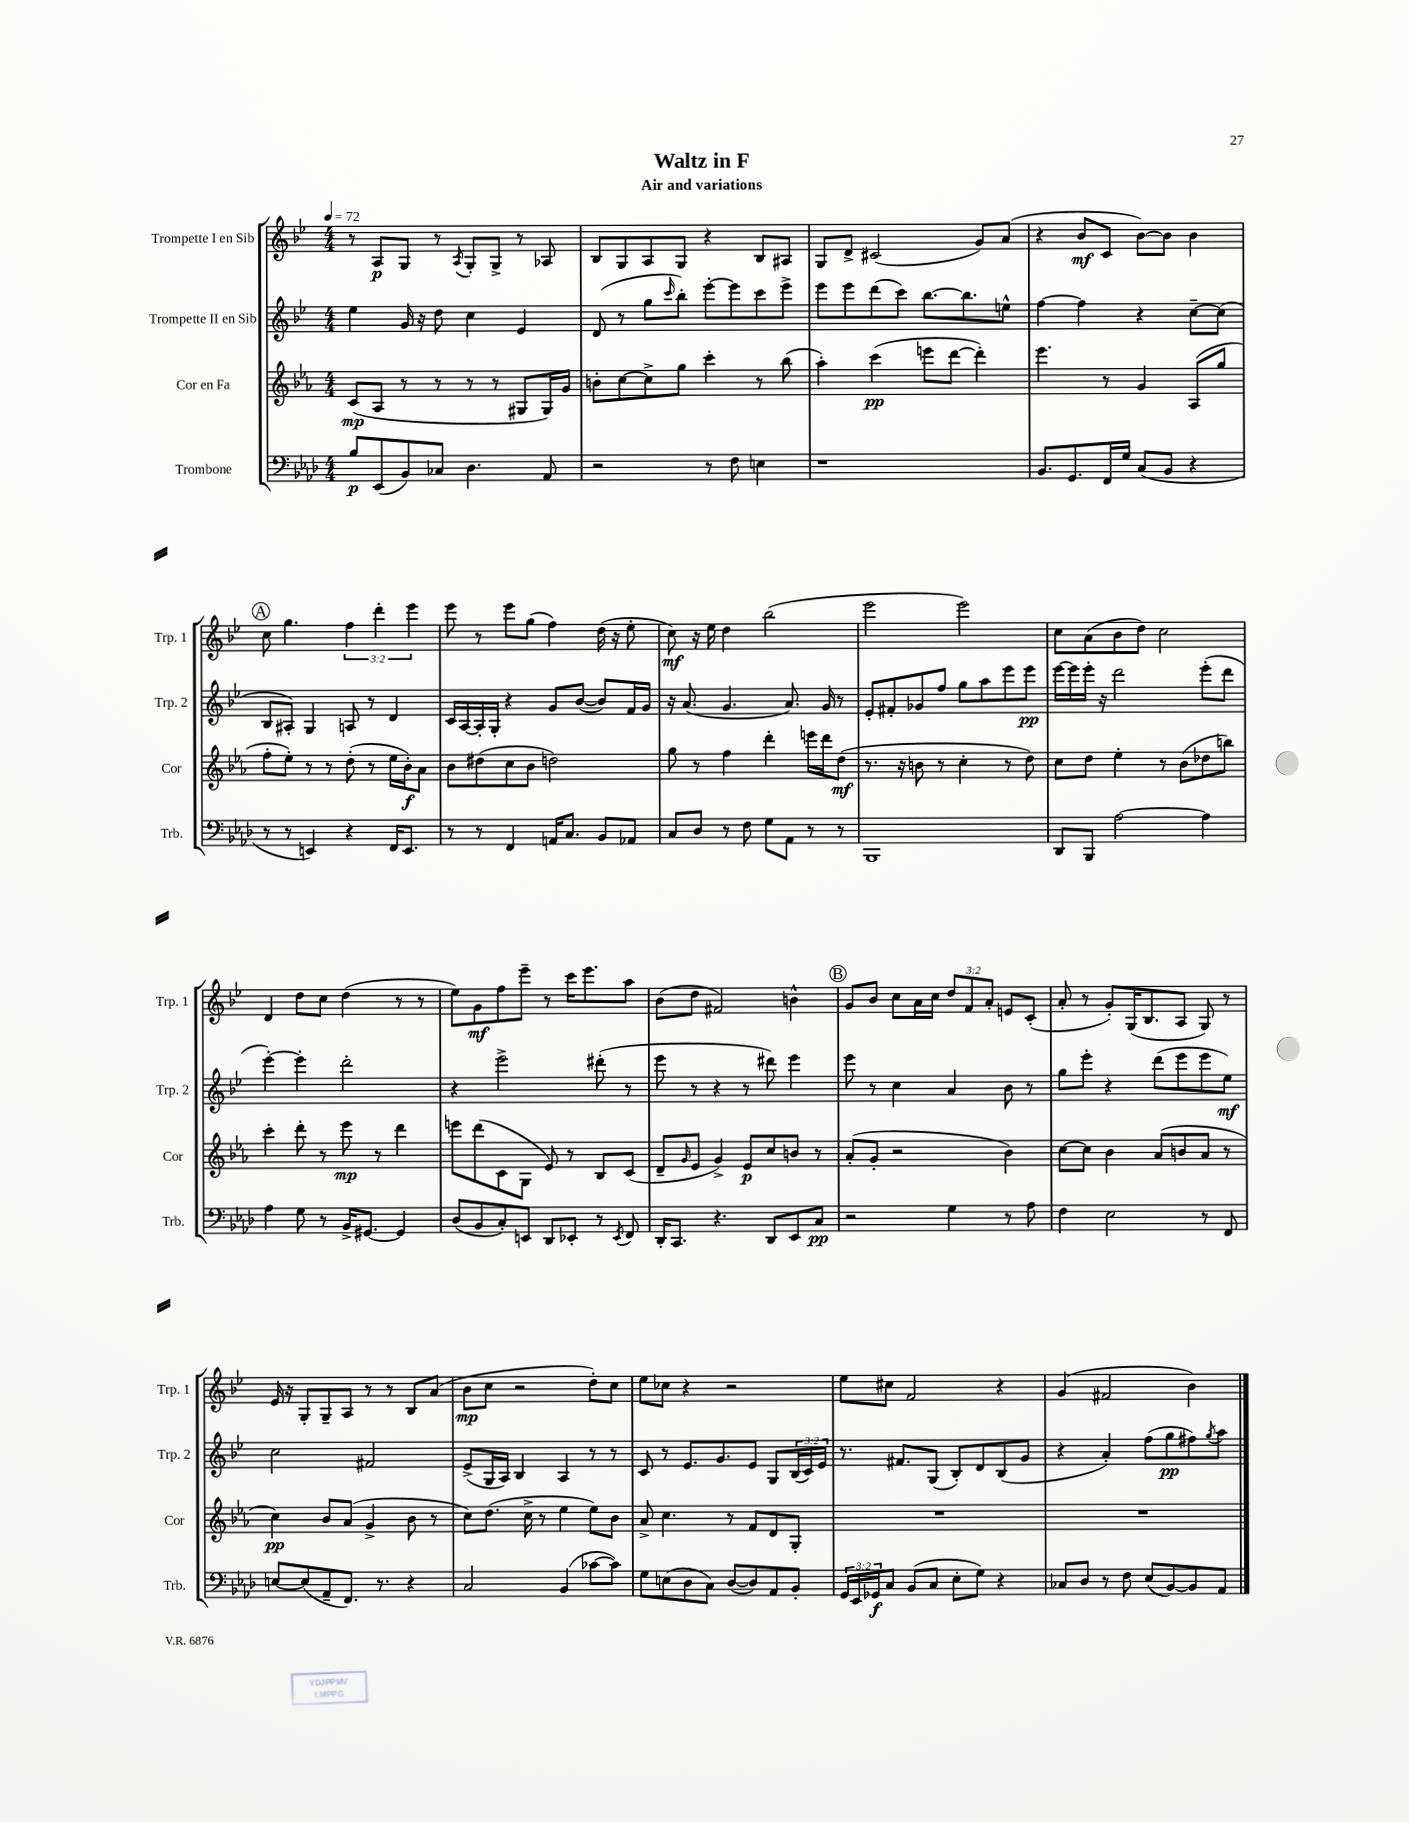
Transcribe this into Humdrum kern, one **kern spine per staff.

**kern	**dynam	**kern	**dynam	**kern	**dynam	**kern	**dynam
*part4	*part4	*part3	*part3	*part2	*part2	*part1	*part1
*staff4	*staff4	*staff3	*staff3	*staff2	*staff2	*staff1	*staff1
*I"Trombone	*	*I"Cor en Fa	*	*I"Trompette II en Sib	*	*I"Trompette I en Sib	*
*I'Trb.	*	*I'Cor	*	*I'Trp. 2	*	*I'Trp. 1	*
*clefF4	*	*clefG2	*	*clefG2	*	*clefG2	*
*k[b-e-a-d-]	*	*k[b-e-a-]	*	*k[b-e-]	*	*k[b-e-]	*
*M4/4	*	*M4/4	*	*M4/4	*	*M4/4	*
*MM72	*	*MM72	*	*MM72	*	*MM72	*
=1	=1	=1	=1	=1	=1	=1	=1
8B-/L	p	(8c/L	mp	4ee-\	.	8r	.
(8EE-/	.	8A-/J	.	.	.	8A/L	p
8BB-/)	.	8r	.	16g/	.	8G/J	.
.	.	.	.	16r	.	.	.
8C-X/J	.	8r	.	8dd\	.	8r	.
.	.	.	.	.	.	8qA/	.
4.D-\	.	8r	.	4cc\	.	8G'/L	.
.	.	8r	.	.	.	8G^/J	.
.	.	8G#X/L	.	4e-/	.	8r	.
8AA-/	.	16G#/L)	.	.	.	8A-X/	.
.	.	16g/JJ	.	.	.	.	.
=2	=2	=2	=2	=2	=2	=2	=2
2r	.	8bn'\L	.	(8d/	.	8B-/L	.
.	.	[8cc\	.	8r	.	8G/	.
.	.	8cc^\]	.	8gg\L	.	8A/	.
.	.	.	.	16qqccc/	.	.	.
.	.	8gg\J	.	8bb-'\J)	.	8G/J	.
8r	.	4ccc'\	.	[8eee-'\L	.	4r	.
8F\	.	.	.	8eee-\]	.	.	.
4En\	.	8r	.	8ccc\	.	8B-/L	.
.	.	(8bb-\	.	8eee-^\J	.	8A#X/J	.
=3	=3	=3	=3	=3	=3	=3	=3
1r	.	4aa-'\)	.	8eee-\L	.	8G/L	.
.	.	.	.	8eee-\	.	8d^/J	.
.	.	(4ccc\	pp	(8ddd\	.	(2c#X/	.
.	.	.	.	8ccc\J)	.	.	.
.	.	8eeen\L	.	[8.bb-\L	.	.	.
.	.	[8ddd\J	.	.	.	.	.
.	.	.	.	8.bb-\]	.	.	.
.	.	4ddd'\])	.	.	.	8g/L)	.
.	.	.	.	8een^^\J	.	(8a/J	.
=4	=4	=4	=4	=4	=4	=4	=4
8.BB-/L	.	4.eee-\	.	[4ff\	.	4r	.
8.GG/	.	.	.	.	.	.	.
.	.	.	.	4ff\]	.	8b-/L	mf
16FF/L	.	8r	.	.	.	8c/J	.
16G/JJ	.	.	.	.	.	.	.
(8C/L	.	4g/	.	4r	.	[8b-\L)	.
8BB-/J	.	.	.	.	.	8b-\J]	.
4r	.	(8A-/L	.	[8cc~\L	.	4b-\	.
.	.	8gg/J	.	(8cc\J]	.	.	.
!!LO:LB:g=z
!!LO:REH:place=s1:t=A
=5	=5	=5	=5	=5	=5	=5	=5
8r	.	8ff'\L	.	8B-/L	.	8cc\	.
8r	.	8ee-'\J)	.	8A#X'/J)	.	4.gg\	.
4EEn/)	.	8r	.	4G/	.	.	.
.	.	8r	.	.	.	.	.
4r	.	(8dd'\	.	8An/	.	6ff\	.
.	.	8r	.	8r	.	.	.
.	.	.	.	.	.	6ddd'\	.
16FF/KL	.	16ee-\LL	.	4d/	.	.	.
8.EE/J	.	16b-'\J)	f	.	.	.	.
.	.	.	.	.	.	6eee-\	.
.	.	8a-\J	.	.	.	.	.
=6	=6	=6	=6	=6	=6	=6	=6
8r	.	8b-\L	.	16c/LL	.	8eee-\	.
.	.	.	.	[16A/	.	.	.
8r	.	(8dd#X\	.	16A'/]	.	8r	.
.	.	.	.	16G'/JJ	.	.	.
4FF/	.	8cc\	.	4r	.	8eee-\L	.
.	.	8b-\J	.	.	.	(8gg\J	.
16AAn/KL	.	2ddn\)	.	8g/L	.	4ff\)	.
8.C/J	.	.	.	.	.	.	.
.	.	.	.	([8b-/J	.	.	.
8BB-/L	.	.	.	8b-/L])	.	(16dd\	.
.	.	.	.	.	.	16r	.
8AA-X/J	.	.	.	16f/L	.	8ee-'\	.
.	.	.	.	16g/JJ	.	.	.
=7	=7	=7	=7	=7	=7	=7	=7
8C/L	.	8gg\	.	16r	.	8cc\)	mf
.	.	.	.	(8.a/	.	.	.
8D-/J	.	8r	.	.	.	16r	.
.	.	.	.	.	.	16ee-\	.
8r	.	4ff\	.	4.g/	.	4dd\	.
8F\	.	.	.	.	.	.	.
8G\L	.	4ddd'\	.	.	.	(2bb-\	.
8AA-\J	.	.	.	8.a/)	.	.	.
8r	.	16eeen\LL	.	.	.	.	.
.	.	16ddd\J	.	16g/	.	.	.
8r	.	(8dd\J	mf	8r	.	.	.
=8	=8	=8	=8	=8	=8	=8	=8
1BBB-	.	8.r	.	8e-'/L	.	2eee-\	.
.	.	.	.	8f#X'/	.	.	.
.	.	16r	.	.	.	.	.
.	.	8bn\	.	8g-X/	.	.	.
.	.	8r	.	8ff/J	.	.	.
.	.	4cc'\	.	8gg\L	.	2eee-\)	.
.	.	.	.	8aa\	.	.	.
.	.	8r	.	8eee-\	.	.	.
.	.	8dd\)	.	8eee-\J	pp	.	.
=9	=9	=9	=9	=9	=9	=9	=9
8DD-/L	.	8cc\L	.	[16eee-\LL	.	8cc\L	.
.	.	.	.	16eee-\]	.	.	.
8BBB-/J	.	8dd\J	.	16eee-'\JJ	.	(8a\	.
.	.	.	.	16r	.	.	.
[2A-\	.	4ee-'\	.	2ddd\	.	8b-\	.
.	.	.	.	.	.	8dd\J)	.
.	.	8r	.	.	.	2cc\	.
.	.	(8b-\L	.	.	.	.	.
4A-\]	.	8dd-X\	.	(8eee-'\L	.	.	.
.	.	8bbn\J)	.	8ddd\J	.	.	.
!!LO:LB:g=z
=10	=10	=10	=10	=10	=10	=10	=10
4A-\	.	4ccc'\	.	[4eee-'\)	.	4d/	.
8G\	.	8ddd'\	.	4eee-'\]	.	8dd\L	.
8r	.	8r	.	.	.	8cc\J	.
16BB-^/KL	.	8eee-\	mp	2ddd'\	.	(4dd\	.
[8.GG#X/J	.	.	.	.	.	.	.
.	.	8r	.	.	.	.	.
4GG#/]	.	4ddd\	.	.	.	8r	.
.	.	.	.	.	.	8r	.
=11	=11	=11	=11	=11	=11	=11	=11
(8D-/L	.	8eeen\L	.	4r	.	8ee-\L)	.
8BB-/	.	(8ddd\	.	.	.	8g\	mf
8C'/)	.	8c\	.	2eee-^\	.	8ff\	.
8EEn/J	.	8G\J	.	.	.	8eee-~\J	.
8DD-/L	.	8e-/)	.	.	.	8r	.
8EE-X'/J	.	8r	.	.	.	16ccc\KL	.
.	.	.	.	.	.	8.eee-\	.
8r	.	8B-/L	.	(8ddd#X'\	.	.	.
8qEE-/	.	.	.	.	.	.	.
8FF/	.	(8c/J	.	8r	.	8aa\J	.
=12	=12	=12	=12	=12	=12	=12	=12
16DD-'/KL	.	8d~/L	.	8eee-\	.	(8b-\L	.
8.CC/J	.	.	.	.	.	.	.
.	.	16qqg/	.	.	.	.	.
.	.	8e-/J	.	8r	.	8dd\J	.
4.r	.	4g^/)	.	4r	.	2f#X/)	.
.	.	8e-/L	p	8r	.	.	.
8DD-/L	.	8cc/	.	8ddd#X\)	.	.	.
8EE-/	.	8bn/J	.	4eee-\	.	4bn^^\	.
8C/J	pp	8r	.	.	.	.	.
!!LO:REH:place=s1:t=B
=13	=13	=13	=13	=13	=13	=13	=13
2r	.	(8a-'/L	.	8eee-\	.	8g/L	.
.	.	8g'/J	.	8r	.	8b-/J	.
.	.	2r	.	4cc\	.	8cc\L	.
.	.	.	.	.	.	16a\L	.
.	.	.	.	.	.	16cc\JJ	.
4G\	.	.	.	4a/	.	12dd/L	.
.	.	.	.	.	.	12f/	.
.	.	.	.	.	.	12a'/J	.
8r	.	4b-\)	.	8b-\	.	8en/L	.
8A-\	.	.	.	8r	.	(8c'/J	.
=14	=14	=14	=14	=14	=14	=14	=14
4F\	.	[8cc\L	.	8gg\L	.	8a'/	.
.	.	8cc\J]	.	8eee-'\J	.	8r	.
2E-\	.	4b-\	.	4r	.	8g'/L)	.
.	.	.	.	.	.	(16G/K	.
.	.	.	.	.	.	8.B-/	.
.	.	(8a-/L	.	(8ddd\L	.	.	.
.	.	8bn/	.	8eee-\	.	8A/J	.
8r	.	8a-/J	.	8eee-\	.	8G/)	.
8FF/	.	8r	.	8ee-\J)	mf	8r	.
!!LO:LB:g=z
=15	=15	=15	=15	=15	=15	=15	=15
[8En/L	.	4cc\)	pp	2cc\	.	16e-/	.
.	.	.	.	.	.	16r	.
(8E/]	.	.	.	.	.	8G'/L	.
8AA-~/	.	8b-/L	.	.	.	8G~/	.
8.FF/J)	.	(8a-/J	.	.	.	8A/J	.
.	.	4g^/	.	2f#X/	.	8r	.
8.r	.	.	.	.	.	.	.
.	.	.	.	.	.	8r	.
4r	.	8b-\	.	.	.	8B-/L	.
.	.	8r	.	.	.	(8a/J	.
=16	=16	=16	=16	=16	=16	=16	=16
2C/	.	8cc\L)	.	(8e-^/L	.	8b-\L	mp
.	.	(8.dd\J	.	16G/L	.	8cc\J	.
.	.	.	.	16A/JJ)	.	.	.
.	.	.	.	4B-/	.	2r	.
.	.	16cc^\	.	.	.	.	.
.	.	8r	.	.	.	.	.
(4BB-/	.	4ee-\	.	4A/	.	.	.
[8c-X\L	.	8ee-\L)	.	8r	.	8dd'\L)	.
8c-\J])	.	8b-\J	.	8r	.	8cc\J	.
=17	=17	=17	=17	=17	=17	=17	=17
8G\L	.	8a-^/	.	8c/	.	8ee-\L	.
(8En\	.	4.cc\	.	8r	.	8cc-X\J	.
8D-\	.	.	.	8.e-/L	.	4r	.
8C\J)	.	.	.	.	.	.	.
.	.	.	.	8.g/	.	.	.
([8D-/L	.	8r	.	.	.	2r	.
8D-/])	.	8f/L	.	8e-/J	.	.	.
8AA-/	.	8d/	.	8G/L	.	.	.
8BB-'/J	.	8G'/J	.	(24B-/L	.	.	.
.	.	.	.	24c/)	.	.	.
.	.	.	.	24e-/JJ	.	.	.
=18	=18	=18	=18	=18	=18	=18	=18
24GG/LL	.	1r	.	8.r	.	8ee-\L	.
24EE-/	.	.	.	.	.	.	.
24GG-X/J	f	.	.	.	.	.	.
8C/J	.	.	.	.	.	8cc#X\J	.
.	.	.	.	8.f#X/L	.	.	.
(8BB-/L	.	.	.	.	.	2f/	.
8C/J	.	.	.	(8G/J	.	.	.
8E-'\L	.	.	.	8B-'/L)	.	.	.
8G\J)	.	.	.	8d/	.	.	.
4r	.	.	.	(8B-/	.	4r	.
.	.	.	.	8g/J	.	.	.
=19	=19	=19	=19	=19	=19	=19	=19
8C-X/L	.	1r	.	4r	.	(4g/	.
8D-/J	.	.	.	.	.	.	.
8r	.	.	.	4a'/)	.	2f#X/	.
8F\	.	.	.	.	.	.	.
(8E-/L	.	.	.	(8ff\L	.	.	.
[8BB-/)	.	.	.	8gg\	pp	.	.
8BB-/]	.	.	.	8ff#X\)	.	4b-\)	.
.	.	.	.	8qgg/	.	.	.
8AA-/J	.	.	.	8aa\J	.	.	.
==	==	==	==	==	==	==	==
*-	*-	*-	*-	*-	*-	*-	*-
